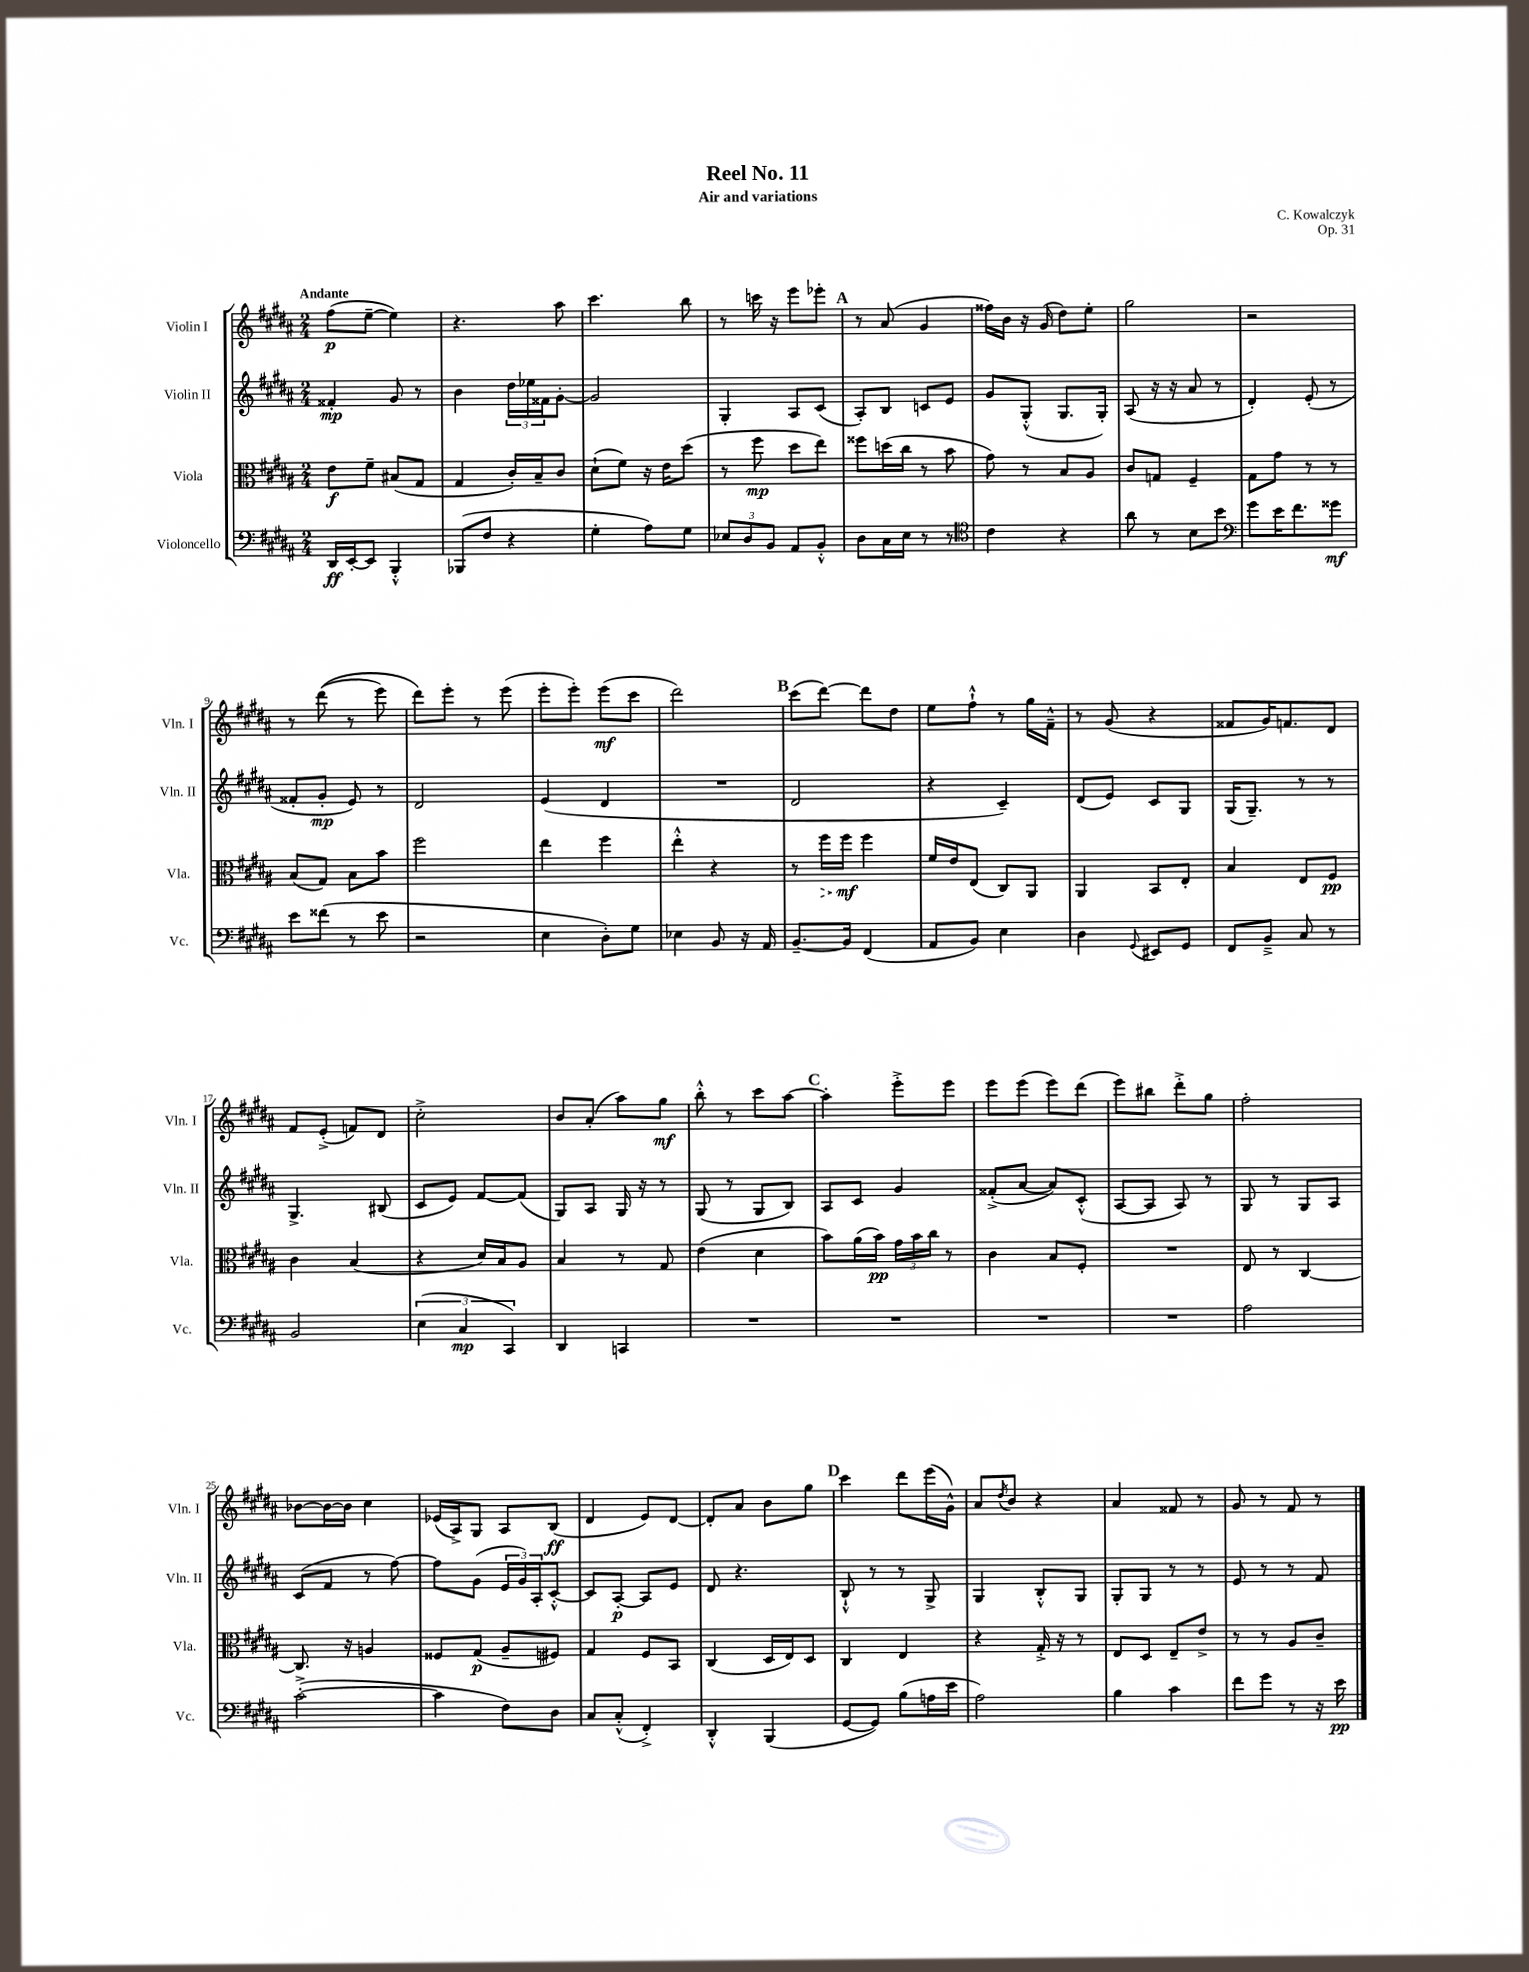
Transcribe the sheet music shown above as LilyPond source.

\header { title = "Reel No. 11" composer = "C. Kowalczyk" subtitle = "Air and variations" opus = "Op. 31" }
<<
\new StaffGroup <<
\new Staff = "s0" \with { instrumentName = "Violin I" shortInstrumentName = "Vln. I" } {
    \clef treble \key b \major \numericTimeSignature \time 2/4 \tempo "Andante"
    fis''8\p( e''8~-- e''4) |
    r4. ais''8 |
    cis'''4. b''8 |
    r8 c'''16 r16 e'''8 ees'''8-. |
    \mark \markup { \bold "A" } r8 ais'8( gis'4 |
    fisis''16) b'16 r16 gis'16( dis''8) e''8-. |
    gis''2 |
    r2 |
    r8 dis'''8(\( r8 e'''8) |
    dis'''8\) e'''8-. r8 e'''8( |
    e'''8-. e'''8-.) e'''8\mf( cis'''8 |
    dis'''2) |
    \mark \markup { \bold "B" } cis'''8( dis'''8~) dis'''8 dis''8 |
    e''8 fis''8-!-^ r8 gis''16 fis'16---^ |
    r8 gis'8( r4 |
    fisis'8 gis'16) f'8. dis'8 |
    fis'8 e'8-.->( f'8) dis'8 |
    cis''2-.-> |
    b'8 ais'8-.( ais''8) gis''8\mf |
    b''8-.-^ r8 cis'''8 ais''8~ |
    \mark \markup { \bold "C" } ais''4-. e'''8-.-> e'''8 |
    e'''8 e'''8( e'''8) dis'''8( |
    e'''8) bis''8 dis'''8-.-> gis''8 |
    fis''2-. |
    bes'8~ bes'16~ bes'16 cis''4 |
    ees'16( ais16->) gis8 ais8 b8\ff( |
    dis'4 e'8) dis'8~ |
    dis'8-. ais'8 b'8 gis''8 |
    \mark \markup { \bold "D" } cis'''4 dis'''8 e'''16( gis'16-^) |
    ais'8 \acciaccatura { dis''8 } b'8 r4 |
    ais'4 fisis'8 r8 |
    gis'8 r8 fis'8 r8 \bar "|." |
}
\new Staff = "s1" \with { instrumentName = "Violin II" shortInstrumentName = "Vln. II" } {
    \clef treble \key b \major \numericTimeSignature \time 2/4
    fisis'4-.\mp gis'8 r8 |
    b'4 \tuplet 3/2 { dis''16 ees''16 fisis'16 } gis'8~-. |
    gis'2 |
    gis4-. ais8 cis'8( |
    \mark \markup { \bold "A" } ais8-.) b8 c'8 e'8 |
    gis'8 gis8-.-^( gis8. gis16-.) |
    ais8( r16 r16 ais'8 r8 |
    dis'4-.) e'8-.( r8 |
    fisis'8-. gis'8-.\mp e'8) r8 |
    dis'2 |
    e'4( dis'4 |
    R2 |
    \mark \markup { \bold "B" } dis'2 |
    r4 cis'4--) |
    dis'8( e'8) cis'8 gis8 |
    gis16( gis8.--) r8 r8 |
    gis4.-> bis8( |
    cis'8 e'8) fis'8~ fis'8( |
    gis8) ais8 gis16 r16 r8 |
    gis8( r8 gis8 b8) |
    \mark \markup { \bold "C" } ais8 cis'8 gis'4 |
    fisis'8-.->( ais'8~ ais'8) cis'8-.-^( |
    ais8~ ais8 ais8) r8 |
    gis8 r8 gis8 ais8 |
    cis'8( fis'8 r8 fis''8~) |
    fis''8 gis'8( \tuplet 3/2 { e'16 gis'16) ais16-. } cis'8~-.-^ |
    cis'8 ais8~-.\p ais8 e'8 |
    dis'8 r4. |
    \mark \markup { \bold "D" } b8-!-^ r8 r8 gis8-> |
    gis4 b8-.-^ gis8 |
    gis8-. gis8 r8 r8 |
    e'8 r8 r8 fis'8 \bar "|." |
}
\new Staff = "s2" \with { instrumentName = "Viola" shortInstrumentName = "Vla." } {
    \clef alto \key b \major \numericTimeSignature \time 2/4
    e'8\f fis'8-- bis8( gis8 |
    gis4 cis'16-.) b16-- cis'8 |
    dis'8-!( fis'8) r16 e'16 dis''8( |
    r8 fis''8\mp dis''8 e''8) |
    \mark \markup { \bold "A" } fisis''8 d''16( cis''16 r8 b'8 |
    gis'8) r8 b8 ais8 |
    cis'8 g8 fis4-- |
    gis8 gis'8 r8 r8 |
    b8( gis8) b8 b'8 |
    fis''2 |
    e''4 fis''4 |
    e''4-.-^ r4 |
    \mark \markup { \bold "B" } r8 \once \override Hairpin.style = #'dashed-line fis''16\> fis''16\mf\! fis''4 |
    fis'16 e'16 e8( cis8) ais,8 |
    ais,4 b,8 e8-. |
    b4 e8 fis8\pp |
    cis'4 b4( |
    r4 dis'16) b16 ais8 |
    b4 r8 gis8 |
    e'4( dis'4 |
    \mark \markup { \bold "C" } b'8) ais'16( b'16\pp) \tuplet 3/2 { gis'16 b'16 cis''16 } r8 |
    cis'4 b8 fis8-. |
    R2 |
    e8 r8 cis4~ |
    cis8. r16 a4 |
    fisis8 gis8\p( ais8-- fis8) |
    gis4 fis8 b,8 |
    cis4( dis16 e16) dis8 |
    \mark \markup { \bold "D" } cis4 e4 |
    r4 gis16-.-> r16 r8 |
    e8 dis8 e8-- e'8-> |
    r8 r8 ais8 cis'8-- \bar "|." |
}
\new Staff = "s3" \with { instrumentName = "Violoncello" shortInstrumentName = "Vc." } {
    \clef bass \key b \major \numericTimeSignature \time 2/4
    dis,16\ff e,16~-. e,8 b,,4-.-^ |
    bes,,8( fis8 r4 |
    gis4-. ais8) gis8 |
    \tuplet 3/2 { ees8 dis8 b,8 } ais,8 b,8-.-^ |
    \mark \markup { \bold "A" } dis8 cis16 e16 r8 r8 |
    \clef tenor cis'4 r4 |
    ais'8 r8 b8 b'8 |
    \clef bass gis'8 e'16 fis'8. gisis'8\mf |
    e'8 fisis'8( r8 e'8 |
    r2 |
    e4 dis8-.) gis8 |
    ees4 b,8 r16 ais,16 |
    \mark \markup { \bold "B" } b,8.~-- b,16 fis,4( |
    ais,8 b,8) e4 |
    dis4 \appoggiatura { gis,8 } eis,8 gis,8 |
    fis,8 b,8---> cis8 r8 |
    b,2 |
    \tuplet 3/2 { e4( cis4\mp cis,4) } |
    dis,4 c,4 |
    R2 |
    \mark \markup { \bold "C" } R2 |
    R2 |
    R2 |
    ais2 |
    cis'2~-.->( |
    cis'4 fis8) dis8 |
    cis8 cis8-.-^( fis,4-.->) |
    dis,4-.-^ b,,4( |
    \mark \markup { \bold "D" } gis,8~ gis,8) b8( a16 e'16 |
    ais2) |
    b4 cis'4 |
    fis'8 gis'8 r8 r16 e'16\pp \bar "|." |
}
>>
>>
